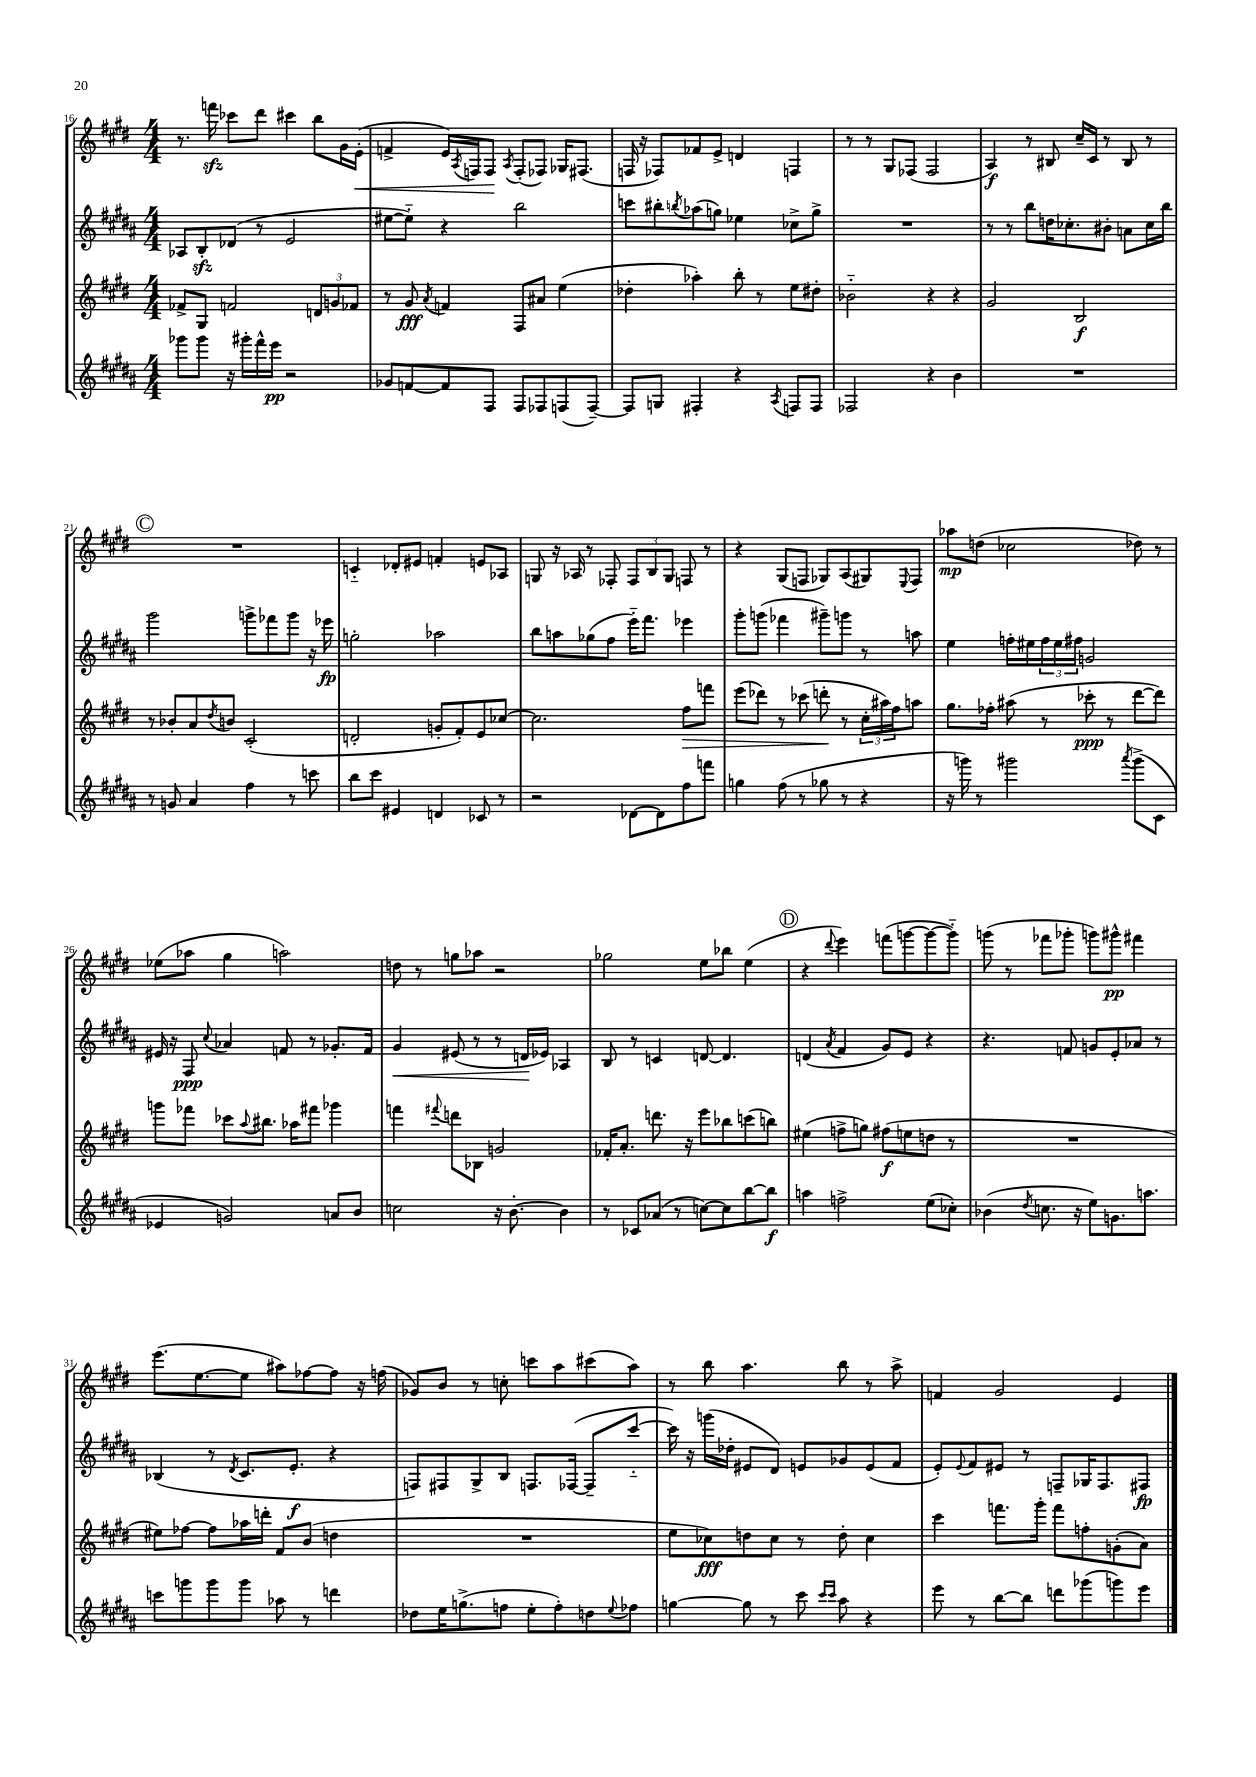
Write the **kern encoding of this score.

**kern	**kern	**kern	**kern
*staff4	*staff3	*staff2	*staff1
*clefG2	*clefG2	*clefG2	*clefG2
*k[f#c#g#d#a#]	*k[f#c#g#d#]	*k[f#c#g#d#a#]	*k[f#c#g#d#]
*M4/4	*M4/4	*M4/4	*M4/4
8ggg-\L	8f-^/L	8A-/L	8.r
8ggg-\J	8G#/J	8B'/	.
.	.	.	16fff\
16r	2f/	(8d-/J	8ccc-\L
16ggg#'\LL	.	.	.
16fff#^^\	.	8r	8ddd#\J
16eee\JJ	.	.	.
2r	.	2e/	4ccc#\
.	12d/L	.	8bb\L
.	12g/	.	.
.	.	.	16g#\L
.	12f-/J	.	.
.	.	.	(16e'\JJ
=	=	=	=
8g-/L	8r	[8ee#\L	4f^/
[8f/	8g#/	8ee#'~\]J)	.
.	8qa/	.	.
8f/]	4f/	4r	16e/LL)
.	.	.	8qA/
.	.	.	16F/J
8F#/J	.	.	8F/J
.	.	.	8qA/
8F#/L	8F#/L	2bb\	(8F'/L
8F-/	8a#/J	.	8F-/J)
(8F/	(4ee\	.	16G-/LK
.	.	.	(8.F#/J
[8F~/J)	.	.	.
=	=	=	=
8F/]L	4dd-'\	8ccc\L	16F/
.	.	.	16r
8G/J	.	8bb#'\	8F-/L)
.	.	8qbb/	.
4F#'/	4aa-'\)	(8aa-\	8f-/
.	.	8gg\J)	8e^/J
4r	8bb'\	4ee-\	4d/
.	8r	.	.
8qA#/	.	.	.
8F/L	8ee\L	8cc-^\L	4F/
8F/J	8dd#'\J	8gg^\J	.
=	=	=	=
2F-/	2b-'~\	1r	8r
.	.	.	8r
.	.	.	8G#/L
.	.	.	(8F-/J
4r	4r	.	2F-/
4b\	4r	.	.
=	=	=	=
1r	2g#/	8r	4A/)
.	.	8r	.
.	.	8bb\L	8r
.	.	16dd\K	8B#/
.	.	8.cc-'\	.
.	2B/	.	16cc#~/LL
.	.	.	16c#/JJ
.	.	8b#'\J	8r
.	.	8a\L	8B#/
.	.	16cc-\L	8r
.	.	16bb\JJ	.
=	=	=	=
8r	8r	2ggg#\	1r
8g/	8b-'/L	.	.
4a#/	8a/	.	.
.	8qdd#/	.	.
.	8b/J	.	.
4ff#\	(2c#'/	8ggg^\L	.
.	.	8fff-\	.
8r	.	8ggg\J	.
8ccc\	.	16r	.
.	.	16eee-\	.
=	=	=	=
8bb\L	2d'/	2gg'\	4c'~/
8ccc#\J	.	.	.
4e#/	.	.	8d-'/L
.	.	.	8e#/J
4d/	8g'/L	2aa-\	4f'/
.	8f#'/)	.	.
8c-/	8e/	.	8e/L
8r	[8cc-/J	.	8A-/J
=	=	=	=
2r	2.cc-\]	8bb\L	8G/
.	.	8aa\	16r
.	.	.	16A-/
.	.	(8gg-\	8r
.	.	8ff#\J	8F-'/
[8d-\L	.	16eee'~\LK)	12F-/L
.	.	8.fff#\J	.
.	.	.	12B/
8d-\]	.	.	.
.	.	.	12G/J
8ff#\	8ff#\L	4eee-\	8F/
8fff\J	8fff\J	.	8r
=	=	=	=
4gg\	(8eee\L	8ggg#'\L	4r
.	8ddd-\J)	(8ggg\J	.
(8ff#\	8r	4fff-\	(8G#/L
8r	(8ccc-\	.	8F/J
8gg-\	8ddd'\	8ggg#~\L)	8G-/L)
8r	8r	8ggg\J	(8A/
4r	24cc#'\LL	8r	8G#/)
.	24aa#\)	.	.
.	24ff#\J	.	.
.	.	.	8qqE/
.	8aa\J	8aa\	8F/J
=	=	=	=
16r	8.gg#\L	4ee\	8aa-\L
16ggg\)	.	.	.
8r	.	.	(8dd\J
.	16ff-'\Jk	.	.
2ggg#\	(8aa#\	16ff'\LL	2cc-\
.	.	16ee#\	.
.	8r	24ff\	.
.	.	24ee#\	.
.	.	24ff#\JJ	.
.	8ccc-'\	2g/	.
.	8r	.	.
8qaaa#/	.	.	.
(8ggg#^\L	[8ddd#\L	.	8dd-\)
8c#\J	8ddd#\]J)	.	8r
=	=	=	=
4e-/	8ggg\L	16e#/	(8ee-\L
.	.	16r	.
.	8fff-\J	8F#/	8aa-\J
.	.	8qqcc#/	.
2g/)	8ccc-\L	4a-/	4gg#\
.	8qqaa/	.	.
.	8.bb#\J	.	.
.	.	8f/	2aa\)
.	16aa-\LK	.	.
.	8fff#\J	8r	.
8a/L	4ggg-\	8.g-'/L	.
8b/J	.	.	.
.	.	16f/Jk	.
=	=	=	=
2cc\	4fff\	4g#/	8dd\
.	.	.	8r
.	8qqfff#/	.	.
.	8ddd\L	(8e#/	8gg\L
.	8B-\J	8r	8aa-\J
16r	2g/	8r	2r
[8.b'\	.	.	.
.	.	16d/LL	.
.	.	16e-/JJ)	.
4b\]	.	4A-/	.
=	=	=	=
8r	16f-'/LK	8B/	2gg-\
.	8.a'/J	.	.
8c-/L	.	8r	.
(8a-/J	8.ddd\	4c/	.
8r	.	.	.
.	16r	.	.
[8cc\L)	8eee\L	[8d/	8ee\L
8cc\]	8bb-\	4.d/]	8bb-\J
[8bb\	(8ccc\	.	(4ee\
8bb\]J	8bb\J)	.	.
=	=	=	=
4aa\	(4ee#\	(4d/	4r
.	.	8qa#/	8qqddd#/
2ff^\	8ff^\L	4f#/	4eee\)
.	8gg\J)	.	.
.	(8ff#\L	8g#/L)	(8fff\L
.	8ee\	8e/J	[8ggg\
(8ee\L	8dd\J	4r	8ggg\_
8cc-'\J)	8r	.	8ggg'~\]J)
=	=	=	=
(4b-\	1r	4.r	(8ggg\
.	.	.	8r
8qdd#/	.	.	.
8.cc\	.	.	8fff-\L
.	.	8f/	8ggg-'\J
16r	.	.	.
8ee\L)	.	8g/L	8ggg\L)
8.g\	.	8e'/	8ggg#^^\J
.	.	8a-/J	4fff#\
8.aa\J	.	.	.
.	.	8r	.
=	=	=	=
8ccc\L	8ee#\L)	(4B-/	(8.eee\L
8ggg\	[8ff-\J	.	.
.	.	.	[8.ee\
8ggg\	8ff-\]L	8r	.
.	.	8qd#/	.
8ggg\J	16aa-\L	8.c#/L	8ee\]J
.	16ddd'\JJ	.	.
8aa-\	8f#/L	.	8aa#\L)
.	.	8.e'/J	.
8r	(8b/J	.	[8ff-\
4ddd\	4dd\	4r	8ff-\]J
.	.	.	16r
.	.	.	(16ff\
=	=	=	=
8dd-\L	1r	8F/L)	8g-/L)
16ee\K	.	8F#/	8b/J
(8.gg^\	.	.	.
.	.	8G#^/	8r
8ff\J	.	8B/J	8cc'\
8ee'\L	.	8.F/L	8ccc\L
8ff'\)	.	.	8aa\
.	.	([16F-/Jk	.
8dd\	.	8F-~/]L	(8ccc#\
8qqee/	.	.	.
8ff-\J	.	[8ccc#'~/J	8aa\J)
=	=	=	=
[4gg\	8ee\L	16ccc#\])	8r
.	.	16r	.
.	8cc-\)	(16ggg\LL	8bb\
.	.	16dd-'\JJ	.
8gg\]	8dd\	8e#/L	4.aa\
8r	8cc-\J	8d#/J)	.
8ccc#\	8r	8e/L	.
16qqccc#/LL	.	.	.
16qqccc#/JJ	.	.	.
8aa#\	8dd'\	8g-/	8bb\
4r	4cc-\	(8e/	8r
.	.	8f#/J	8aa^\
=	=	=	=
8eee\	4ccc#\	8e'/L)	4f/
.	.	8qqe/	.
8r	.	8f#/	.
[8bb\L	8.fff\L	8e#/J	2g#/
8bb\]J	.	8r	.
.	16ggg#'\Jk	.	.
8ddd\L	8fff\L	8F~/L	.
(8ggg-\	8ff'\	16G-/K	.
.	.	8.F/	.
8ggg\)	(8g'\	.	4e/
8eee\J	8a\J)	8F#/J	.
==	==	==	==
*-	*-	*-	*-
